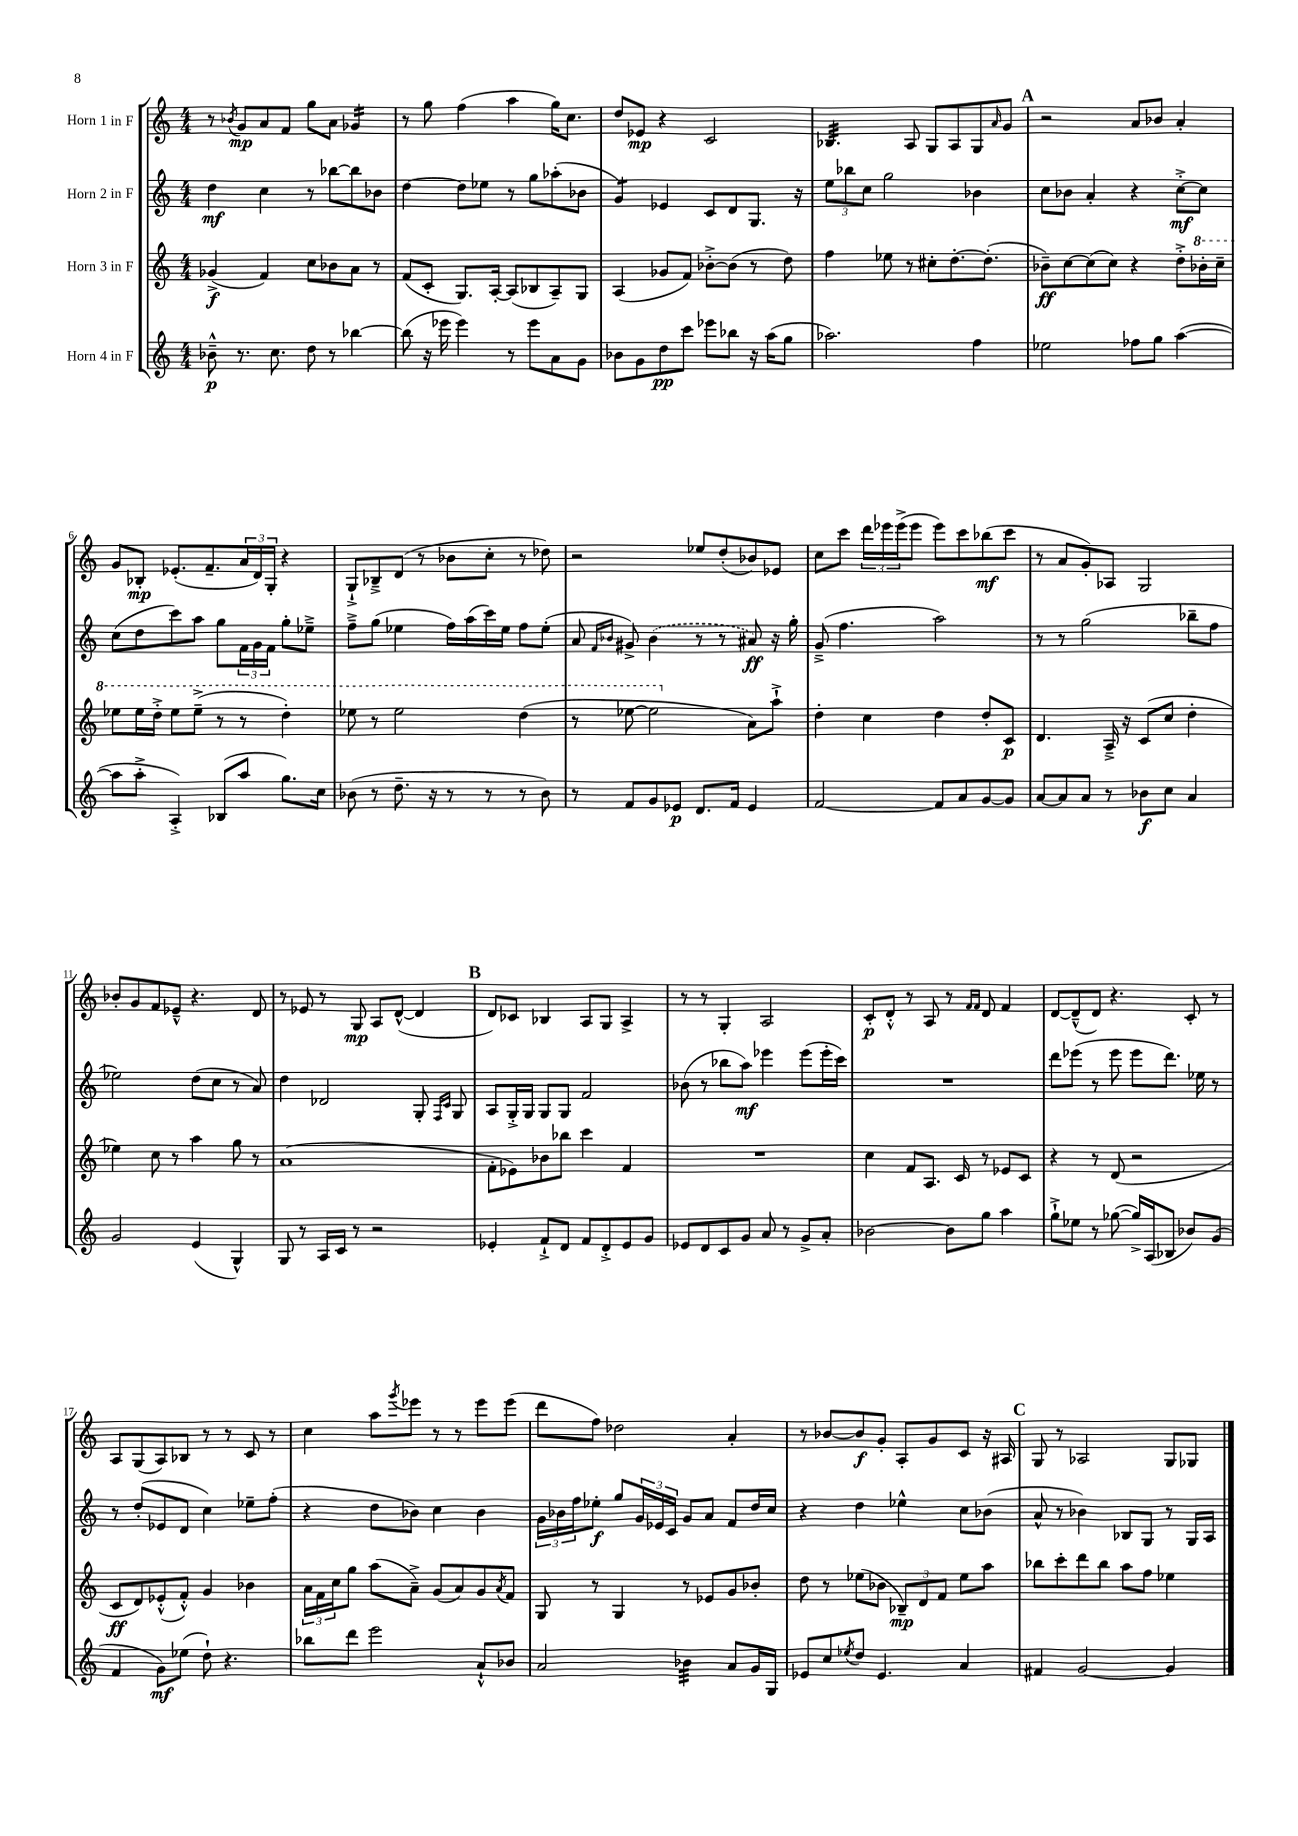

**kern	**kern	**kern	**kern
*staff4	*staff3	*staff2	*staff1
*clefG2	*clefG2	*clefG2	*clefG2
*k[]	*k[]	*k[]	*k[]
*M4/4	*M4/4	*M4/4	*M4/4
8b-~^^	(4g-^	4dd	8r
.	.	.	8qb-
8.r	.	.	8g
.	4f)	4cc	8a
8.cc	.	.	.
.	.	.	8f
8dd	8cc	8r	8gg
8r	8b-	[8bb-	8a
[4bb-	8a	8bb-]	4g-
.	8r	8b-	.
=	=	=	=
(8bb-]	(8f	[4dd	8r
16r	8c'	.	8gg
16eee-	.	.	.
4eee-)	8.G)	8dd]	(4ff
.	.	8ee-	.
.	[16A'	.	.
8r	(8A]	8r	4aa
8eee-	8B-	8gg	.
8a	8A~)	(8aa-'	16gg)
.	.	.	8.cc
8g	8G	8b-	.
=	=	=	=
8b-	(4A	4g)	8dd
8g	.	.	8e-
8dd	8g-	4e-	4r
8ccc	8f)	.	.
8eee-	[8b-'^	8c	2c
8bb-	(8b-]	8d	.
16r	8r	8.G	.
(16aa	.	.	.
8gg	8dd)	.	.
.	.	16r	.
=	=	=	=
2.aa-)	4ff	12ee	4.B-
.	.	12bb-	.
.	.	12cc	.
.	8ee-	2gg	.
.	8r	.	8A
.	8cc#'	.	8G
.	[8.dd'	.	8A
4ff	.	4b-	8G
.	(8.dd']	.	.
.	.	.	16qqa
.	.	.	8g
=	=	=	=
2ee-	8b-~)	8cc	2r
.	[8cc	8b-	.
.	(8cc]	4a'	.
.	8cc)	.	.
8ff-	4r	4r	8a
8gg	.	.	8b-
([4aa	8dd'^	[8cc'^	4a'
.	16bb-'	8cc]	.
.	16ccc~	.	.
=	=	=	=
8aa]	8eee-	(8cc	8g
8aa'^	16eee-	8dd	8B-'
.	16ddd'^	.	.
4A'^)	8eee-	8ccc)	(8.e-'
.	(8eee-~^	8aa	.
.	.	.	8.f~
(8B-	8r	8gg	.
8aa	8r	24f	24a
.	.	24g	24d)
.	.	24f	24G'
8.gg)	4ddd')	8gg'	4r
.	.	8ee-~^	.
16cc	.	.	.
=	=	=	=
(8b-	8eee-	8ff~^	8G`^
8r	8r	(8gg	8B-~^
8.dd~	2eee-	4ee-	(8d
.	.	.	8r
16r	.	.	.
8r	.	16ff)	8b-
.	.	(16aa	.
8r	.	16ccc)	8cc'
.	.	16ee-	.
8r	(4ddd	8ff	8r
8b-)	.	(8ee-'	8dd-)
=	=	=	=
8r	8r	8a	2r
.	.	16qqf	.
.	.	16qqb-	.
8f	[8eee-	8g#^)	.
8g	2eee-]	(4b-	.
8e-	.	.	.
8.d	.	8r	8ee-
.	.	8r	(8dd'
16f	.	.	.
4e-	8a)	8a#)	8b-)
.	8aa`^	16r	8e-
.	.	16gg'	.
=	=	=	=
[2f	4dd'	(8g~^	8cc
.	.	4.ff	8ccc
.	4cc	.	24ddd
.	.	.	24eee-
.	.	.	(24eee-^
.	.	.	8eee-
8f]	4dd	2aa)	8eee-)
8a	.	.	8ccc
[8g	8dd'	.	(8bb-
8g]	8c	.	8ccc
=	=	=	=
[8a	4.d	8r	8r
8a]	.	8r	8a
8a	.	(2gg	8g')
8r	16A~^	.	8A-
.	16r	.	.
8b-	(8c	.	2G
8cc	8cc	.	.
4a	4dd'	8bb-~	.
.	.	8ff	.
=	=	=	=
2g	4ee-)	2ee-)	8b-'
.	.	.	8g
.	8cc	.	8f
.	8r	.	8e-~^^
(4e	4aa	(8dd	4.r
.	.	8cc	.
4G^^)	8gg	8r	.
.	8r	8a)	8d
=	=	=	=
8G	(1a	4dd	8r
8r	.	.	8e-
16A	.	2d-	8r
16c	.	.	.
8r	.	.	8G
2r	.	.	8A
.	.	.	([8d^^
.	.	8G'	4d]
.	.	16qqF	.
.	.	16qqc	.
.	.	8G	.
=	=	=	=
4e-'	8f'	8A	8d)
.	8e-)	16G'^	8c-
.	.	16G	.
8f`^	8b-	8G	4B-
8d	8bb-	8G	.
8f	4ccc	2f	8A
8d'^	.	.	8G
8e-	4f	.	4A^
8g	.	.	.
=	=	=	=
8e-	1r	(8b-	8r
8d	.	8r	8r
8c	.	8bb-	4G'
8g	.	8aa)	.
8a	.	4eee-	2A
8r	.	.	.
8g^	.	(8eee-	.
8a'	.	16eee-'	.
.	.	16ccc)	.
=	=	=	=
[2b-	4cc	1r	8c'
.	.	.	8d'^^
.	8f	.	8r
.	8.A	.	8A
8b-]	.	.	8r
.	16c	.	.
.	.	.	16qqf
.	.	.	16qqf
8gg	8r	.	8d
4aa	8e-	.	4f
.	8c	.	.
=	=	=	=
8gg`^	4r	8ddd	[8d
8ee-	.	(8eee-	(8d~^^]
8r	8r	8r	8d)
([8gg-	(8d	8eee-	4.r
16gg-^])	2r	8eee-	.
(16A	.	.	.
8B-	.	8.ddd)	.
8b-)	.	.	8c'
.	.	16ee-	.
(8g	.	8r	8r
=	=	=	=
4f	8c	8r	8A
.	8d)	(8dd'	(8G
8g)	(8e-'^^	8e-	8A)
(8ee-	8f'^^)	8d	8B-
8dd`)	4g	4cc)	8r
4.r	.	.	8r
.	4b-	8ee-~	8c
.	.	(8ff'	8r
=	=	=	=
8bb-	24a	4r	4cc
.	24f	.	.
.	24cc	.	.
8ddd	8gg	.	.
2eee	(8aa	8dd	8aa
.	.	.	8qggg
.	8a~^)	8b-)	8eee-
.	(8g	4cc	8r
.	8a)	.	8r
8a`^^	8g	4b-	8eee-
.	8qa	.	.
8b-	8f	.	(8eee-
=	=	=	=
2a	8G	24g	8ddd
.	.	24b-	.
.	.	24ff	.
.	8r	8ee-'	8ff)
.	4G	8gg	2dd-
.	.	24g	.
.	.	24e-	.
.	.	24c	.
4b-	8r	8g	.
.	8e-	8a	.
8a	8g	8f	4a'
16g	8b-'	16dd	.
16G	.	16cc	.
=	=	=	=
8e-	8dd	4r	8r
8cc	8r	.	[8b-
8qee-	.	.	.
8dd	(8ee-	4dd	8b-]
4.e-	8b-	.	8g'
.	12B-~)	4ee-^^	8A'
.	12d	.	.
.	.	.	8g
.	12f	.	.
4a	8ee-	8cc	8c
.	8aa	(8b-	16r
.	.	.	16A#
=	=	=	=
4f#	8bb-	8a^^	8G
.	8ccc'	8r	8r
[2g	8ddd	4b-)	2A-
.	8bb-	.	.
.	8aa	8B-	.
.	8ff	8G	.
4g]	4ee-	8r	8G
.	.	16G	8G-
.	.	16A	.
==	==	==	==
*-	*-	*-	*-
